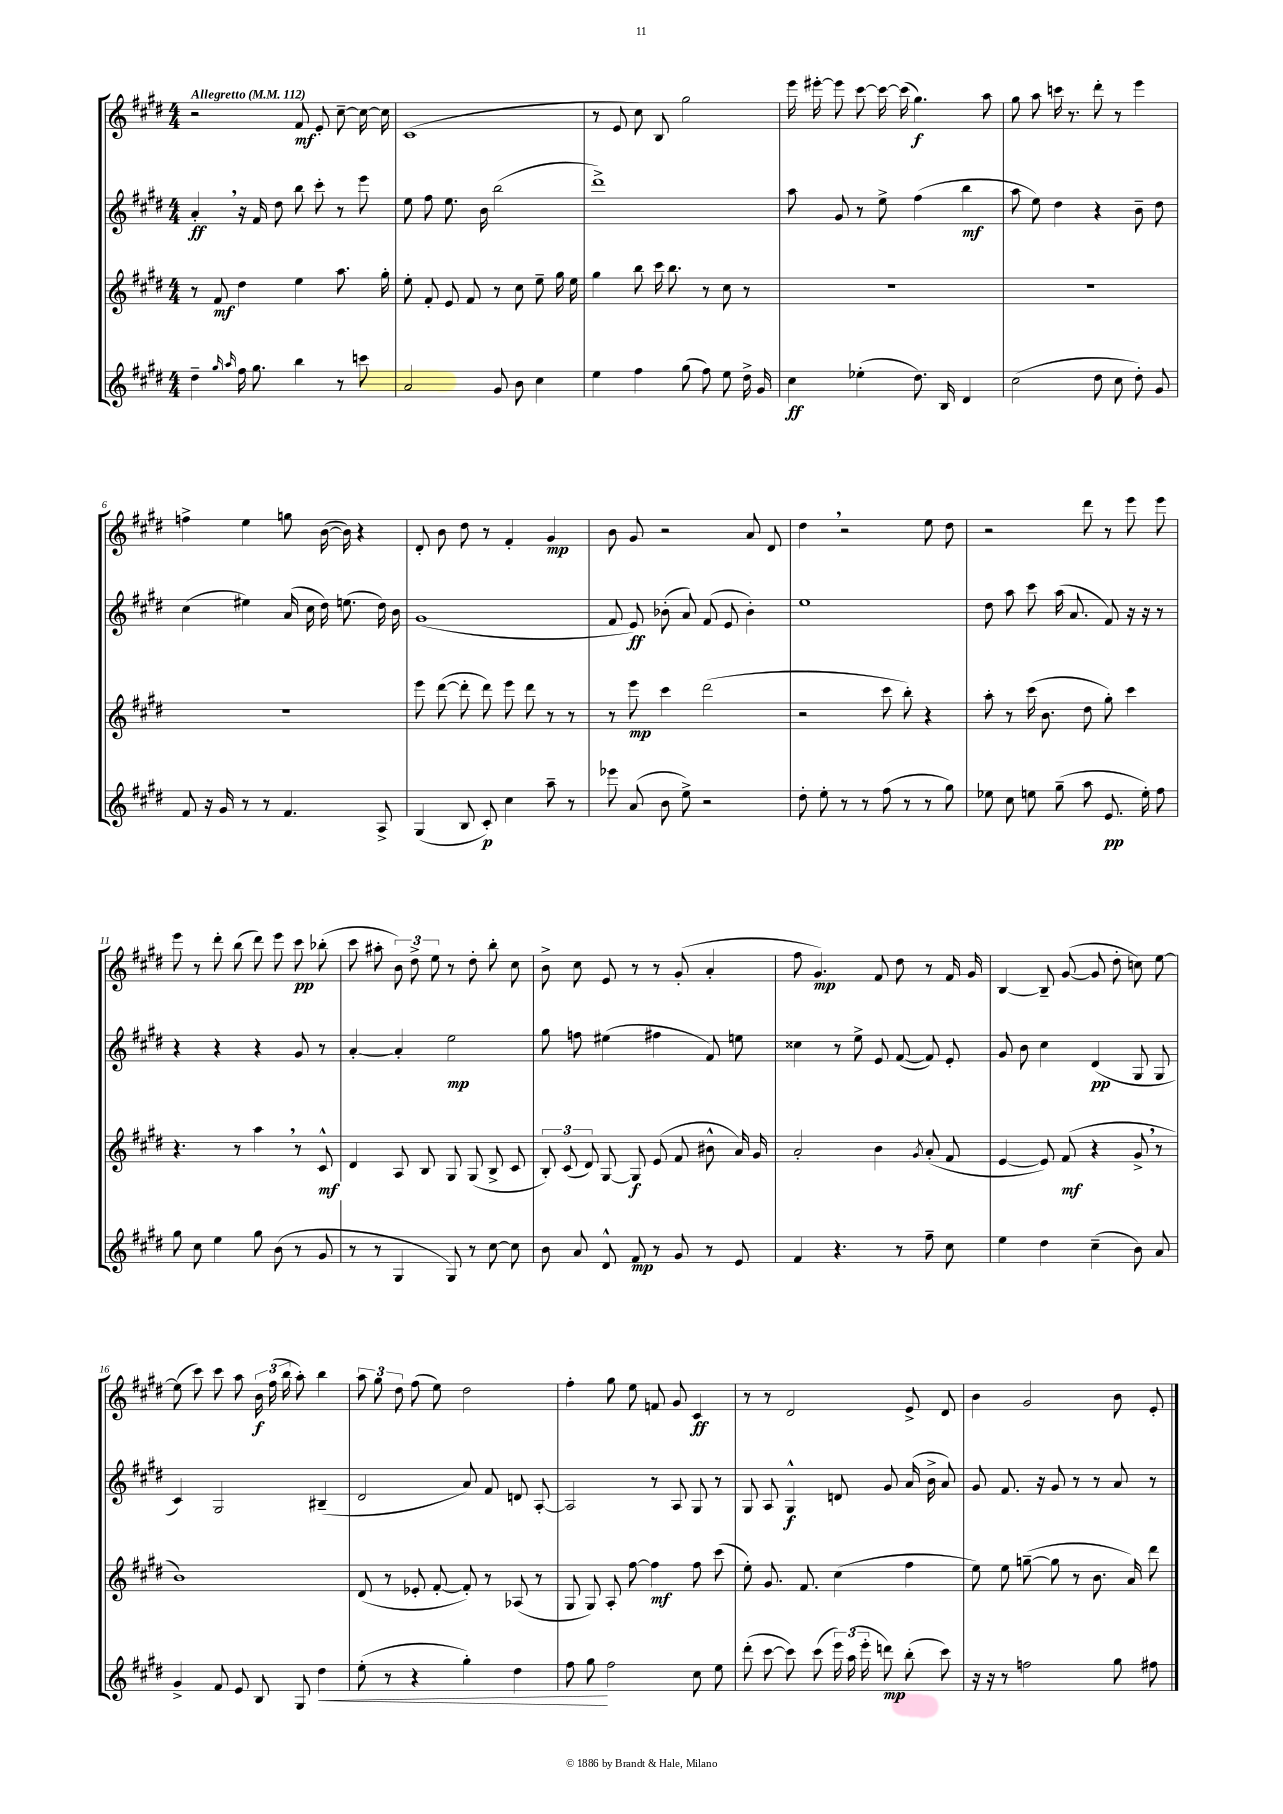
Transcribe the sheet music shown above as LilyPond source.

<<
\new StaffGroup <<
\new Staff = "s0" {
    \clef treble \key e \major \numericTimeSignature \time 4/4 \tempo "Allegretto" 4 = 112
    \autoBeamOff r2 fis'8\mf e'8-. cis''8~-- cis''16~ cis''16 |
    cis'1( |
    r8 e'8 cis''8) b8 gis''2 |
    e'''16 eis'''16~-. eis'''8 cis'''8~ cis'''16~ cis'''16( gis''4.\f) a''8 |
    gis''8 a''8 c'''16 r8. dis'''8-. r8 e'''4 |
    f''4-> e''4 g''8 b'16~( b'16) r4 |
    dis'8-. b'8 dis''8 r8 fis'4-. gis'4\mp |
    b'8 gis'8 r2 a'8 dis'8 |
    dis''4 \breathe r2 e''8 dis''8 |
    r2 dis'''8 r8 e'''8 e'''8 |
    e'''8 r8 dis'''8-. b''8( dis'''8) e'''8 cis'''8\pp bes''8-.( |
    cis'''8 ais''8-. \tuplet 3/2 { b'8) dis''8-> e''8 } r8 dis''8-. b''8-. cis''8 |
    b'8-> cis''8 e'8 r8 r8 gis'8-.( a'4-. |
    fis''8 gis'4.\mp) fis'8 dis''8 r8 fis'16 gis'16 |
    b4~ b8-- gis'8~( gis'8 dis''8-. c''8) e''8~ |
    e''8( cis'''8) cis'''8 a''8 \tuplet 3/2 { b'16\f fis''16( b''16 } a''8-.) b''4 |
    \tuplet 3/2 { a''8 gis''8 dis''8 } fis''8( e''8) dis''2 |
    fis''4-. gis''8 e''8 f'8 gis'8 cis'4\ff |
    r8 r8 dis'2 e'8-> dis'8 |
    b'4 gis'2 b'8 e'8-. \bar "|." |
}
\new Staff = "s1" {
    \clef treble \key e \major \numericTimeSignature \time 4/4
    \autoBeamOff a'4-.\ff \breathe r16 fis'16 dis''8 b''8 cis'''8-. r8 e'''8 |
    e''8 fis''8 e''8. b'16 b''2( |
    dis'''1->) |
    a''8 gis'8 r8 e''8-> fis''4( b''4\mf |
    a''8 e''8) dis''4 r4 b'8-- dis''8 |
    cis''4( eis''4) a'16( cis''16 dis''16) e''8.( dis''16) b'16 |
    gis'1( |
    fis'8 e'8\ff) bes'8-.( a'8) fis'8( e'8 bes'4-.) |
    e''1 |
    dis''8 a''8 cis'''8 a''16( a'8. fis'8) r16 r16 r8 |
    r4 r4 r4 gis'8 r8 |
    a'4~-. a'4-. e''2\mp |
    gis''8 f''8 eis''4( fis''4 fis'8) e''8 |
    cisis''4 r8 e''8-> e'8 fis'8~( fis'8) e'8-. |
    gis'8 b'8 cis''4 dis'4\pp( gis8 gis8 |
    cis'4) gis2 bis4--( |
    dis'2 a'8) fis'8 d'8 a8~-. |
    a2 r8 a8 gis8 r8 |
    gis8 a8 gis4-^\f d'8 gis'8 a'16( b'16-> a'8) |
    gis'8 fis'8. r16 gis'8 r8 r8 a'8 r8 \bar "|." |
}
\new Staff = "s2" {
    \clef treble \key e \major \numericTimeSignature \time 4/4
    \autoBeamOff r8 fis'8\mf dis''4 e''4 a''8. gis''16-. |
    e''8-. fis'8-. e'8 fis'8 r8 cis''8 e''8-- gis''16 e''16 |
    gis''4 b''8 cis'''16 b''8. r8 cis''8 r8 |
    R1 |
    R1 |
    R1 |
    e'''8 dis'''8~( dis'''8-. dis'''8) e'''8 dis'''8 r8 r8 |
    r8 e'''8\mp cis'''4 dis'''2( |
    r2 cis'''8 b''8-.) r4 |
    a''8-. r8 cis'''16( b'8. dis''8 gis''8-.) cis'''4 |
    r4. r8 a''4 \breathe r8 cis'8-^\mf |
    dis'4 a8 b8 gis8 gis8( b8-> cis'8 |
    \tuplet 3/2 { b8-.) cis'8( dis'8) } gis8~ gis8\f e'8( fis'8 bis'8-^ a'16) gis'16 |
    a'2-. b'4 \acciaccatura { gis'8 } a'8-.( fis'8 |
    e'4~ e'8) fis'8\mf( r4 gis'8-> \breathe r8 |
    b'1) |
    dis'8( r8 ees'8-. fis'8~-. fis'8-.) r8 aes8( r8 |
    gis8 gis8) a8-. fis''8~ fis''4\mf fis''8 cis'''8( |
    e''8-.) gis'8. fis'8. cis''4( fis''4 |
    e''8) e''8 g''8~--( g''8 r8 b'8. a'16) dis'''8 \bar "|." |
}
\new Staff = "s3" {
    \clef treble \key e \major \numericTimeSignature \time 4/4
    \autoBeamOff dis''4-- \grace { gis''16 a''16 } fis''16 gis''8. b''4 r8 c'''8 |
    a'2 gis'8 b'8 cis''4 |
    e''4 fis''4 gis''8( fis''8) e''8 dis''16-> gis'16 |
    cis''4\ff ees''4-.( dis''8.) b16 dis'4 |
    cis''2( dis''8 cis''8 dis''8-.) gis'8 |
    fis'8 r16 gis'16 r8 r8 fis'4. a8-> |
    gis4( b8 cis'8-.\p) cis''4 a''8-- r8 |
    ees'''8 a'8( b'8 e''8->) r2 |
    dis''8-. e''8-. r8 r8 fis''8( r8 r8 gis''8) |
    ees''8 cis''8 e''8 gis''8--( a''8 e'8.\pp e''16-.) fis''8 |
    gis''8 cis''8 e''4 gis''8 b'8( r8 gis'8 |
    r8 r8 gis4 gis8) r8 cis''8~ cis''8 |
    b'8 a'8 dis'8-^ fis'8\mp r8 gis'8 r8 e'8 |
    fis'4 r4. r8 fis''8-- cis''8 |
    e''4 dis''4 cis''4--( b'8) a'8 |
    gis'4-> fis'8 e'8 b8 gis8 dis''4\< |
    e''8-.( r8 r4 gis''4-.) dis''4 |
    fis''8 gis''8\! fis''2 cis''8 e''8 |
    dis'''8-.( cis'''8~ cis'''8) cis'''8( \tuplet 3/2 { e'''16) a''16( e'''16-. } d'''8\mp) b''8-.( cis'''8) |
    r16 r16 r8 f''2 gis''8 fis''8 \bar "|." |
}
>>
>>
